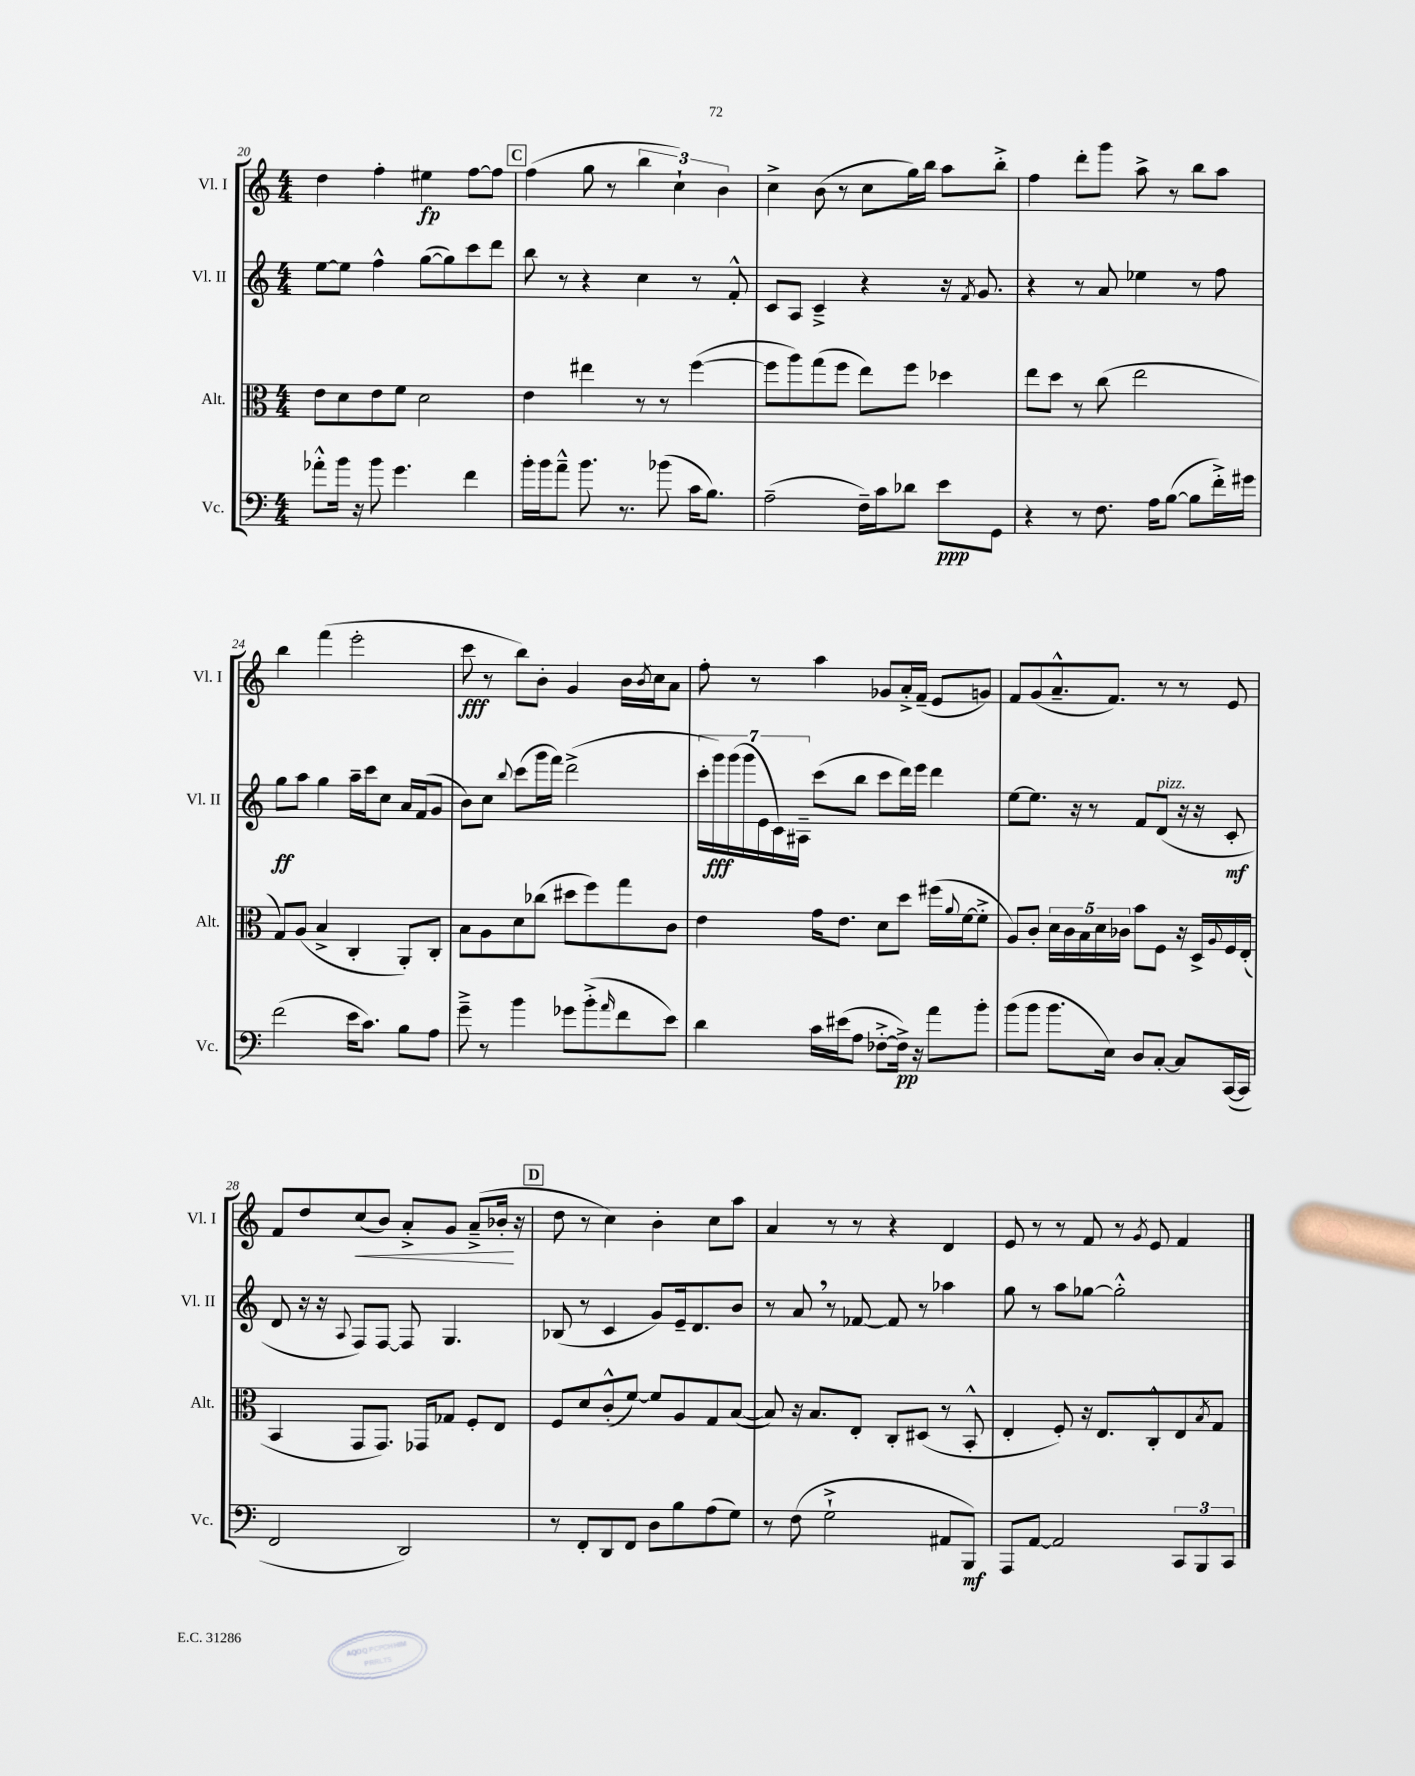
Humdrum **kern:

**kern	**kern	**kern	**kern
*staff4	*staff3	*staff2	*staff1
*clefF4	*clefC3	*clefG2	*clefG2
*k[]	*k[]	*k[]	*k[]
*M4/4	*M4/4	*M4/4	*M4/4
8a-'^^	8e	[8ee	4dd
16b	8d	8ee]	.
16r	.	.	.
8b	8e	4ff^^	4ff'
4.g	8f	.	.
.	2d	([8gg	4ee#
.	.	8gg])	.
4f	.	8ccc	[8ff
.	.	8ddd	8ff]
=	=	=	=
16b'	4e	8bb	(4ff
16b	.	.	.
8a~^^	.	8r	.
8.b	4ee#	4r	8gg
.	.	.	8r
8.r	.	.	.
.	8r	4cc	6bb
(8b-	8r	.	.
.	.	.	6cc`)
16c	([4ff	8r	.
8.B)	.	.	.
.	.	.	6b
.	.	8f'^^	.
=	=	=	=
(2A~	8ff]	8c	4cc^
.	8aa)	8A	.
.	(8gg	4c~^	(8b
.	8ff	.	8r
16F~)	8ee)	4r	8cc
16c	.	.	.
8d-	8ff	.	16gg)
.	.	.	16bb
8e	4dd-	16r	8aa
.	.	8qf	.
.	.	8.g	.
8GG	.	.	8bb'^
=	=	=	=
4r	8ee	4r	4ff
.	8dd	.	.
8r	8r	8r	8ddd'
8.F	(8cc	8a	8ggg
.	2ee	4ee-	8aa^
16A	.	.	.
([8B	.	.	8r
8B]	.	8r	8bb
16f'^)	.	8ff	8aa
16g#	.	.	.
=	=	=	=
(2f	8G)	8gg	4bb
.	(8A	8aa	.
.	4B^	4gg	(4fff
16e	4C'	16aa~	2eee'
8.c)	.	16ccc	.
.	.	8cc	.
8B	8AA')	16a	.
.	.	(16f	.
8A	8C'	8g	.
=	=	=	=
8g~^	8B	8b)	8ccc
8r	8A	8cc	8r
.	.	8qqbb	.
4b	8d	(8ccc	8bb)
.	(8cc-	16ggg	8b'
.	.	16fff)	.
8g-	8dd#	(2ddd^	4g
(8b'^	8ff)	.	.
16qqa	.	.	.
8f	8gg	.	16b
.	.	.	8qb
.	.	.	16cc
8e)	8c	.	8a
=	=	=	=
4d	4e	28ccc'	8ff'
.	.	28ggg)	.
.	.	(28ggg	.
.	.	28ggg	.
.	.	.	8r
.	.	28e	.
.	.	28c)	.
.	.	28A#~	.
16c	16g	(8ccc	4aa
(16e#	8.e	.	.
8A	.	8bb	.
[8F-'^	8d	8ccc	8g-
16F-^])	8dd	16ddd)	16a'^
16r	.	16eee	(16f~
8a	(16ff#	4ddd	8e
.	8qqa	.	.
.	[16f	.	.
8b'	8f'^]	.	8g)
=	=	=	=
(8b	8A)	[8ee	8f
8b	8c'	8.ee]	(8g
8.b	20d	.	8.a~^^
.	20c	.	.
.	.	16r	.
.	20B	.	.
.	.	8r	.
.	20d	.	.
16E)	.	.	8.f)
.	20c-	.	.
8D	8b	8f	.
[8C'	8F	(8d	8r
8C]	16r	16r	8r
.	16D^	16r	.
.	8qqA	.	.
([16CC	16F	8c'	8e
16CC]	(16E'	.	.
=	=	=	=
2FF	4BB	8d	8f
.	.	16r	8dd
.	.	16r	.
.	.	8qqA	.
.	8GG	8F)	(8cc
.	8.GG)	[8F	8b)
2DD)	.	8F]	8a'^
.	16GG-	.	.
.	8G-	4.G	8g
.	8F'	.	(8a~^
.	8E	.	16b-'
.	.	.	16r
=	=	=	=
8r	8F	(8B-	8dd
8FF'	8d	8r	8r
8DD	(8c'^^	4c	4cc)
8FF	[8f)	.	.
8D	8f]	8g)	4b'
8B	8A	16e~	.
.	.	8.d	.
(8A	8G	.	8cc
8G)	([8B	8b	8aa
=	=	=	=
8r	8B])	8r	4a
(8F	16r	8a	.
.	8.B	.	.
2G`^	.	8r	8r
.	8E'	[8f-	8r
.	8C'	8f-]	4r
.	(8D#	8r	.
8AA#	8r	4aa-	4d
8BBB)	8BB'^^	.	.
=	=	=	=
8AAA	4E'	8gg	8e
[8AA	.	8r	8r
2AA]	8F')	8aa	8r
.	16r	[8gg-	8f
.	8.E	.	.
.	.	2gg-'^^]	8r
.	.	.	8qg
.	8C'^^	.	8e
12CC	8E	.	4f
12BBB	.	.	.
.	8qB	.	.
.	8G	.	.
12CC	.	.	.
==	==	==	==
*-	*-	*-	*-
